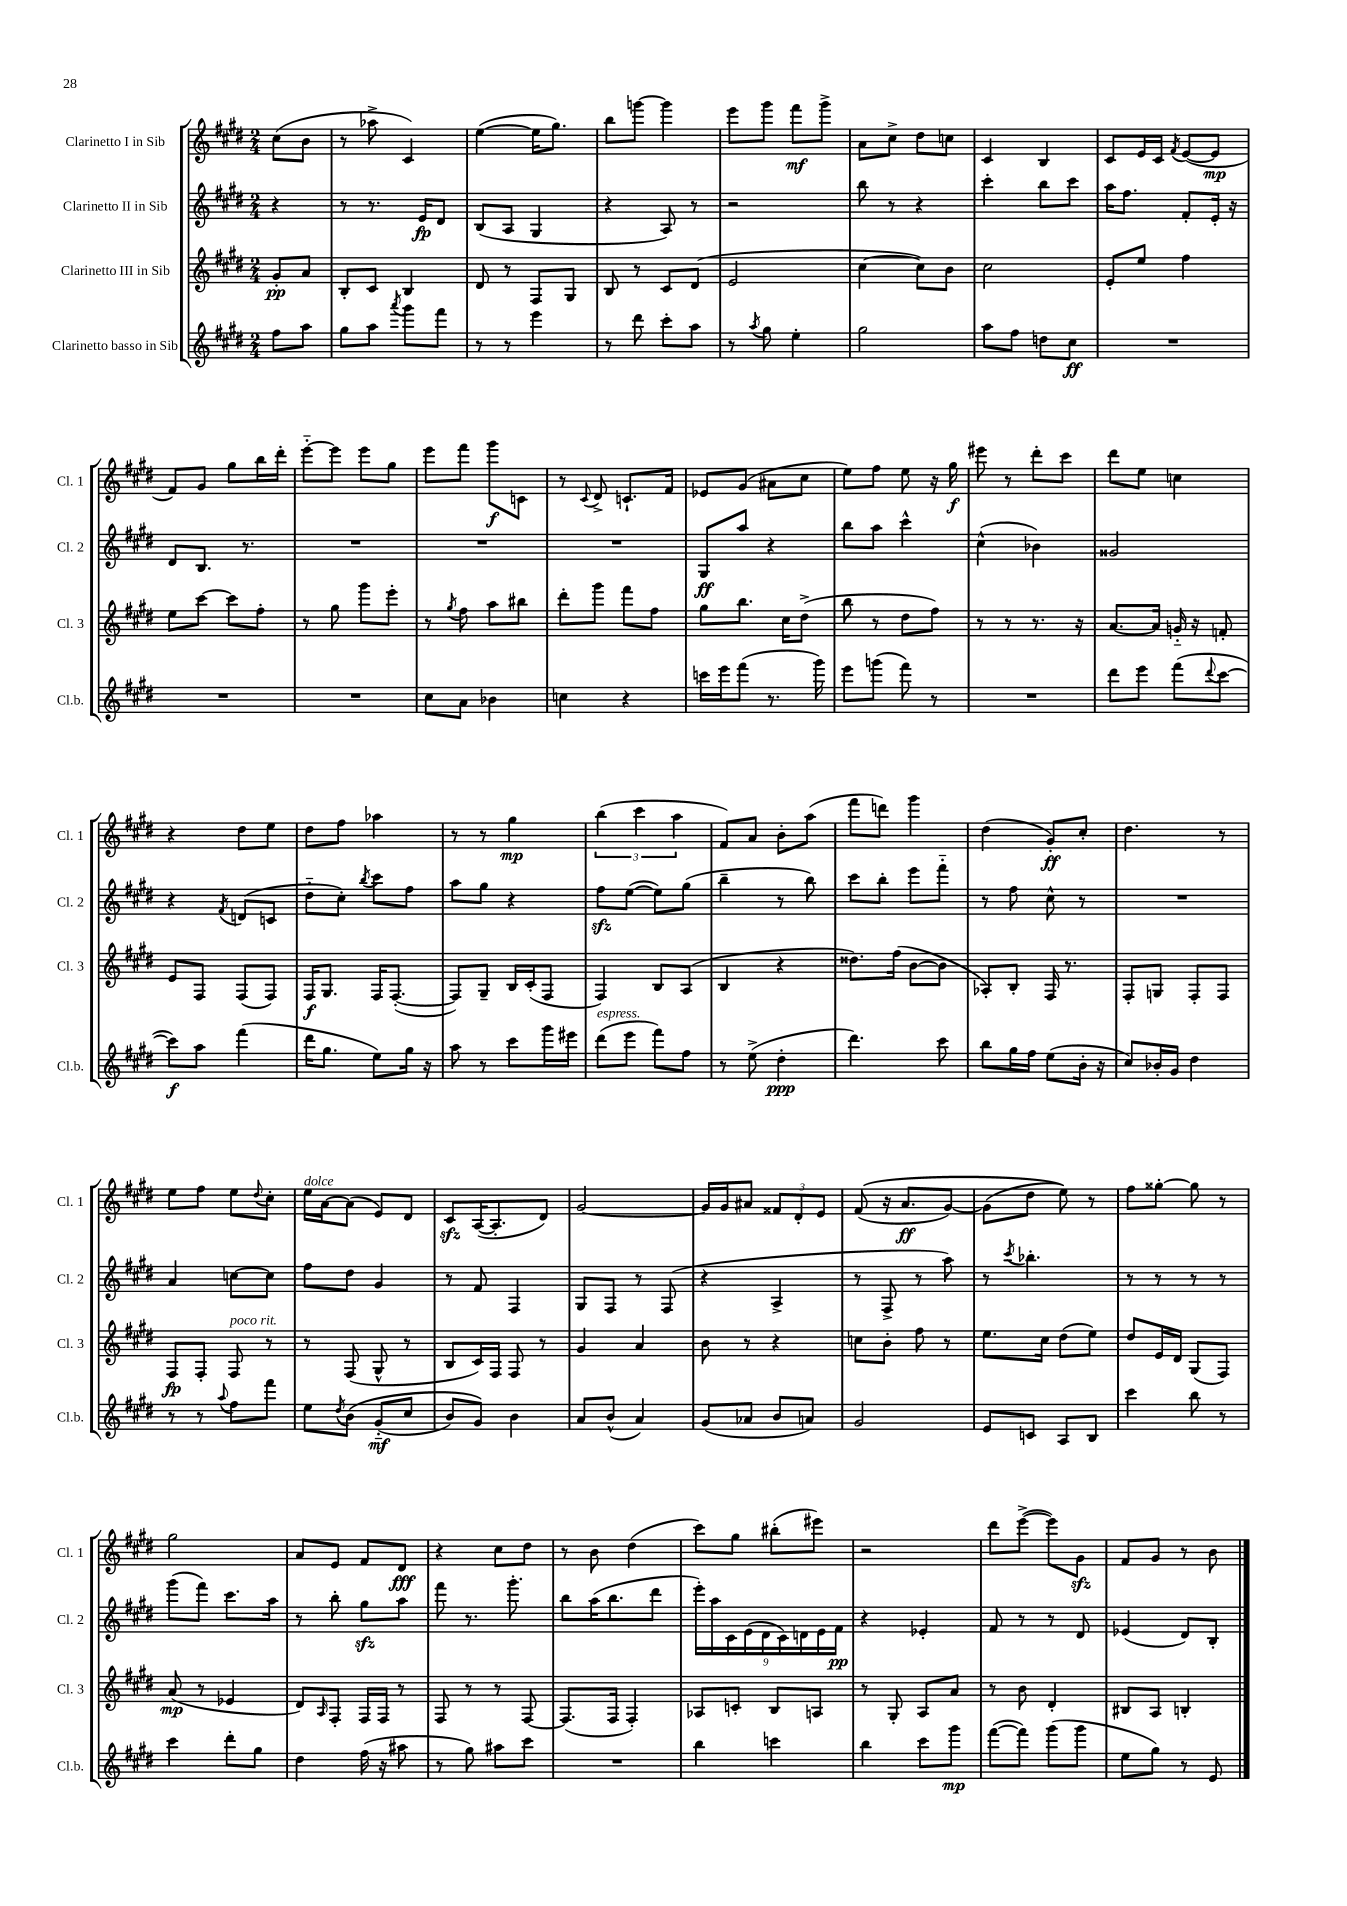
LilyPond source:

<<
\new StaffGroup <<
\new Staff = "s0" \with { instrumentName = "Clarinetto I in Sib" shortInstrumentName = "Cl. 1" } {
    \clef treble \key e \major \numericTimeSignature \time 2/4 \partial 4
    cis''8( b'8 |
    r8 aes''8-> cis'4) |
    e''4~( e''16 gis''8.) |
    b''8 g'''8~ g'''4 |
    e'''8 gis'''8 fis'''8\mf gis'''8-> |
    a'8 cis''8-> dis''8 c''8 |
    cis'4 b4 |
    cis'8 e'16 cis'16 \acciaccatura { fis'8 } e'8~( e'8\mp |
    fis'8) gis'8 gis''8 b''16 dis'''16-. |
    e'''8~-_ e'''8 e'''8 gis''8 |
    e'''8 fis'''8 gis'''8\f c'8 |
    r8 \appoggiatura { cis'8 } dis'8-> c'8.-! fis'16 |
    ees'8 gis'8( ais'8 cis''8 |
    e''8) fis''8 e''8 r16 gis''16\f |
    eis'''8 r8 dis'''8-. cis'''8 |
    dis'''8 e''8 c''4 |
    r4 dis''8 e''8 |
    dis''8 fis''8 aes''4 |
    r8 r8 gis''4\mp |
    \tuplet 3/2 { b''4( cis'''4 a''4 } |
    fis'8) a'8 b'8-. a''8( |
    fis'''8 d'''8) gis'''4 |
    dis''4( gis'8-.\ff) cis''8-. |
    dis''4. r8 |
    e''8 fis''8 e''8 \appoggiatura { dis''8 } cis''8-. |
    e''16^\markup { \italic "dolce" } a'16~ a'8( e'8) dis'8 |
    cis'8\sfz a16~( a8.-. dis'8) |
    gis'2~ |
    gis'16 gis'16 ais'8 \tuplet 3/2 { fisis'8 dis'8-. e'8 } |
    fis'8(\( r16 a'8.\ff gis'8~) |
    gis'8( dis''8 e''8)\) r8 |
    fis''8 gisis''8~-. gisis''8 r8 |
    gis''2 |
    a'8 e'8 fis'8 dis'8\fff |
    r4 cis''8 dis''8 |
    r8 b'8 dis''4( |
    cis'''8) gis''8 bis''8-.( eis'''8) |
    r2 |
    dis'''8 e'''8~->( e'''8) gis'8\sfz |
    fis'8 gis'8 r8 b'8 \bar "|." |
}
\new Staff = "s1" \with { instrumentName = "Clarinetto II in Sib" shortInstrumentName = "Cl. 2" } {
    \clef treble \key e \major \numericTimeSignature \time 2/4 \partial 4
    r4 |
    r8 r8. e'16\fp dis'8 |
    b8( a8 gis4 |
    r4 a8) r8 |
    r2 |
    b''8 r8 r4 |
    cis'''4-. b''8 cis'''8 |
    a''16 fis''8. fis'8-. e'16-. r16 |
    dis'8 b8. r8. |
    R2 |
    R2 |
    R2 |
    gis8\ff a''8 r4 |
    b''8 a''8 cis'''4-^ |
    cis''4-^( bes'4) |
    gisis'2 |
    r4 \acciaccatura { fis'8 } d'8( c'8 |
    dis''8-_ cis''8-.) \acciaccatura { b''8 } cis'''8 fis''8 |
    a''8 gis''8 r4 |
    fis''8\sfz e''8~( e''8) gis''8( |
    b''4-- r8 b''8) |
    cis'''8 b''8-. e'''8 fis'''8-_ |
    r8 fis''8 cis''8-^ r8 |
    R2 |
    a'4 c''8~ c''8 |
    fis''8 dis''8 gis'4 |
    r8 fis'8 fis4 |
    gis8 fis8 r8 fis8( |
    r4 a4-> |
    r8 fis8-> r8 a''8) |
    r8 \acciaccatura { cis'''8 } bes''4.-. |
    r8 r8 r8 r8 |
    gis'''8( fis'''8) cis'''8. a''16 |
    r8 b''8-. gis''8\sfz a''8 |
    fis'''8 r8. gis'''8.-. |
    b''8 a''16( b''8. dis'''8 |
    \tuplet 9/8 { e'''16-.) a''16 cis'16 e'16( dis'16 cis'16) d'16 e'16 fis'16\pp } |
    r4 ees'4-. |
    fis'8 r8 r8 dis'8 |
    ees'4( dis'8) b8-. \bar "|." |
}
\new Staff = "s2" \with { instrumentName = "Clarinetto III in Sib" shortInstrumentName = "Cl. 3" } {
    \clef treble \key e \major \numericTimeSignature \time 2/4 \partial 4
    gis'8-.\pp a'8 |
    b8-. cis'8 b4 |
    dis'8 r8 fis8 gis8 |
    b8 r8 cis'8 dis'8( |
    e'2 |
    cis''4~ cis''8) b'8 |
    cis''2 |
    e'8-. e''8 fis''4 |
    e''8 cis'''8~ cis'''8 fis''8-. |
    r8 gis''8 gis'''8 e'''8-. |
    r8 \acciaccatura { gis''8 } fis''8 a''8 bis''8 |
    dis'''8-. gis'''8 fis'''8 fis''8 |
    gis''8 b''8. cis''16 dis''8->( |
    b''8 r8 dis''8 fis''8) |
    r8 r8 r8. r16 |
    a'8.~ a'16 g'16-_ r16 f'8-. |
    e'8 fis8 fis8( fis8) |
    fis16\f gis8. fis16 fis8.~-.( |
    fis8) gis8-- b16 cis'16-.( fis8 |
    fis4) b8 a8( |
    b4 r4 |
    disis''8.) fis''16( b'8~ b'8 |
    aes8-.) b8-. fis16 r8. |
    fis8-. g8 fis8-. fis8 |
    fis8\fp fis8-. fis8^\markup { \italic "poco rit." } r8 |
    r8 fis8( gis8-^ r8 |
    b8 cis'16) fis16 fis8 r8 |
    gis'4 a'4 |
    b'8 r8 r4 |
    c''8 b'8-. fis''8 r8 |
    e''8. cis''16 dis''8( e''8) |
    dis''8 e'16 dis'16 gis8( fis8) |
    a'8\mp( r8 ees'4 |
    dis'8) \grace { a16 } fis8-. fis16 fis16 r8 |
    fis8 r8 r8 fis8~ |
    fis8.( fis16 fis4-.) |
    aes8 c'8-. b8 a8 |
    r8 gis8-. a8 a'8 |
    r8 b'8 dis'4-. |
    bis8 a8 b4-. \bar "|." |
}
\new Staff = "s3" \with { instrumentName = "Clarinetto basso in Sib" shortInstrumentName = "Cl.b." } {
    \clef treble \key e \major \numericTimeSignature \time 2/4 \partial 4
    fis''8 a''8 |
    gis''8 a''8 \acciaccatura { a'''8 } gis'''8 fis'''8 |
    r8 r8 e'''4 |
    r8 dis'''8 cis'''8-. a''8 |
    r8 \acciaccatura { a''8 } gis''8 e''4-. |
    gis''2 |
    a''8 fis''8 d''8 cis''8\ff |
    R2 |
    R2 |
    R2 |
    cis''8 a'8 bes'4 |
    c''4 r4 |
    c'''16 e'''16 fis'''8( r8. gis'''16) |
    e'''8 g'''8( fis'''8) r8 |
    R2 |
    dis'''8 e'''8 fis'''8( \appoggiatura { dis'''8 } cis'''8~ |
    cis'''8\f) a''8 fis'''4( |
    dis'''16 gis''8. e''8) gis''16 r16 |
    a''8 r8 cis'''8 gis'''16 eis'''16 |
    dis'''8^\markup { \italic "espress." }( e'''8 fis'''8) fis''8 |
    r8 e''8->( dis''4-.\ppp |
    dis'''4.) cis'''8 |
    b''8 gis''16 fis''16 e''8( b'16-. r16 |
    cis''8) bes'16-. gis'16 dis''4 |
    r8 r8 \appoggiatura { a''8 } fis''8 fis'''8 |
    e''8 \acciaccatura { dis''8 } b'8\( gis'8-_\mf( cis''8 |
    b'8) gis'8\) b'4 |
    a'8 b'8-^( a'4) |
    gis'8( aes'8 b'8 a'8) |
    gis'2 |
    e'8 c'8 a8 b8 |
    cis'''4 b''8 r8 |
    cis'''4 dis'''8-. gis''8 |
    dis''4 fis''16( r16 ais''8 |
    r8 gis''8) ais''8 cis'''8 |
    R2 |
    b''4 c'''4 |
    b''4 cis'''8 gis'''8\mp |
    fis'''8~( fis'''8) gis'''8( gis'''8 |
    e''8 gis''8) r8 e'8 \bar "|." |
}
>>
>>
\layout { \context { \Score \remove "Bar_number_engraver" } }
